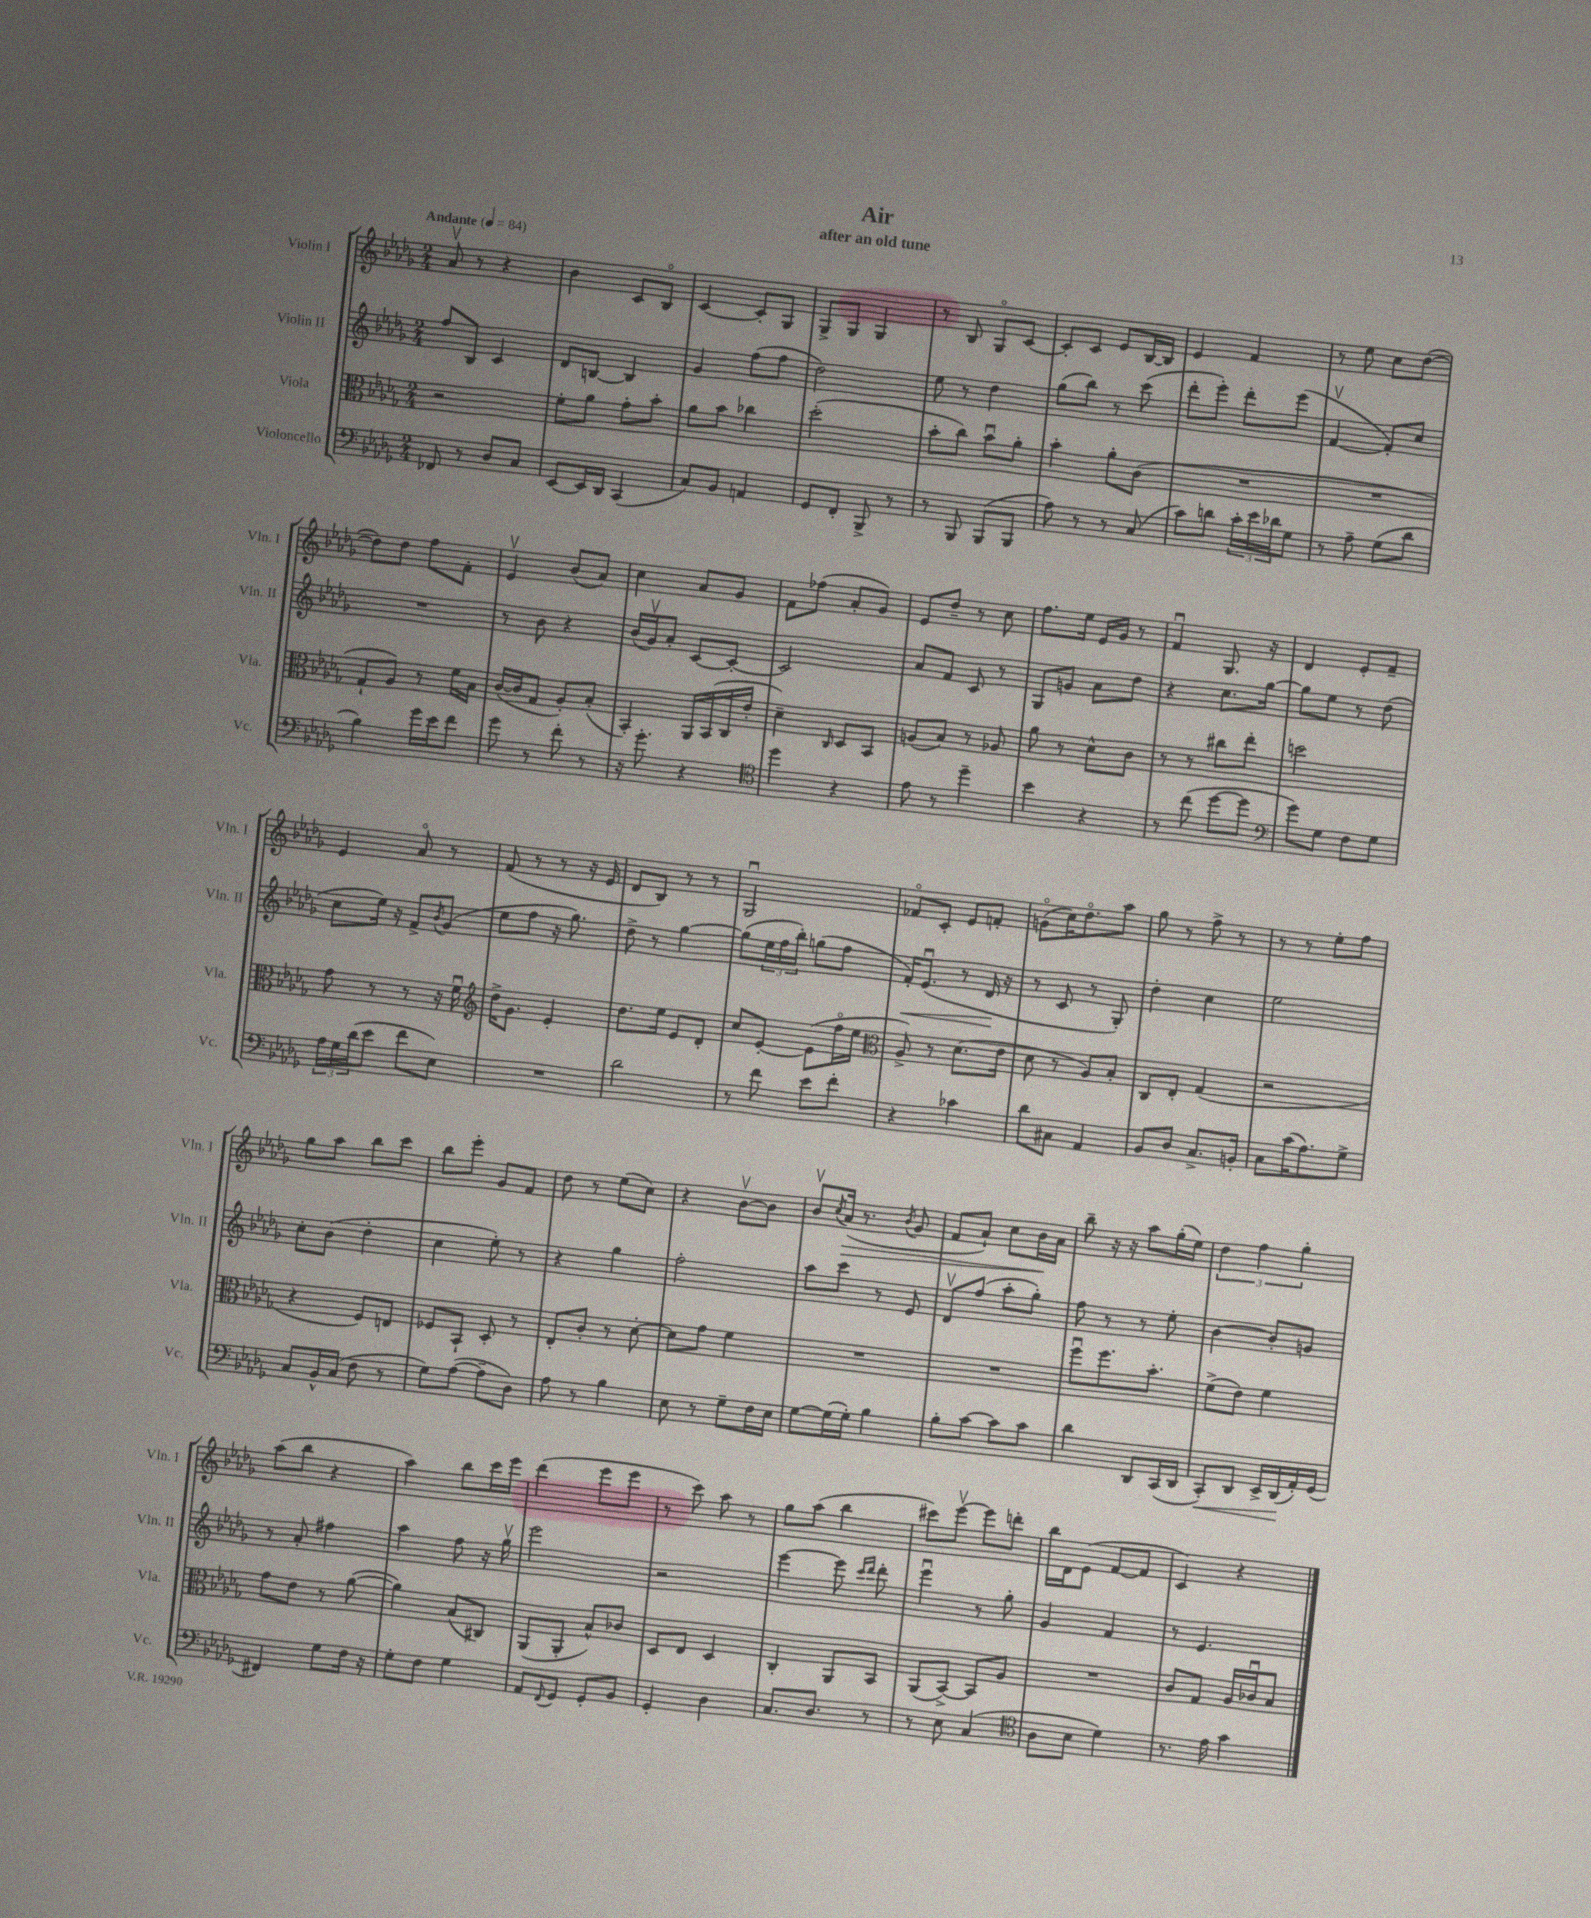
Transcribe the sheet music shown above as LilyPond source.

\header { title = "Air" subtitle = "after an old tune" }
<<
\new StaffGroup <<
\new Staff = "s0" \with { instrumentName = "Violin I" shortInstrumentName = "Vln. I" } {
    \clef treble \key des \major \numericTimeSignature \time 2/4 \tempo "Andante" 4 = 84
    aes'8\upbow r8 r4 |
    bes'4 c'8 bes8\flageolet |
    c'4~ c'8-. ges8 |
    ges8-> ges8 ges4 |
    r8 bes8 ges8\flageolet c'8~ |
    c'8-. c'8 ees'8 bes16~ bes16 |
    ees'4 f'4 |
    r8 ees''8 c''8 des''8~( |
    des''8) des''8 f''8 f'8-. |
    ees'4\upbow bes'8( aes'8) |
    c''4 aes'8 ges'8 |
    f'8 fes''8( aes'8-. ges'8) |
    ees'8 des''8-- r8 c''8 |
    f''8. ees''16 ees'16 ges'16 r8 |
    f'4\downbow ges8. r16 |
    des'4 ees'8-. f'8-- |
    ees'4 aes'8\flageolet r8 |
    f'8( r8 r8 r16 ees'16 |
    des'8 bes8) r8 r8 |
    ges2\downbow |
    fes'8\flageolet c'8-. ees'8 f'8-. |
    g'8\flageolet( c''16) des''8.\flageolet aes''8 |
    ges''8 r8 f''8-> r8 |
    r8 r8 ees''8-. f''8 |
    ges''8 aes''8 bes''8 c'''8 |
    bes''8 ees'''8-. ges'8 f'8 |
    des''8 r8 ees''8( c''8) |
    r4 bes'8~\upbow bes'8 |
    bes'8\upbow \acciaccatura { c''8 } aes'16\>( r8. \acciaccatura { bes'8 } ges'8 |
    f'8 aes'8-!) c''8 bes'16\! aes'16 |
    bes''8-- r16 r16 aes''8 ges''16-.( ees''16) |
    \tuplet 3/2 { des''4 f''4 ges''4-. } |
    aes''8( bes''8 r4 |
    aes''4) bes''8 c'''16 ees'''16 |
    des'''4( ees'''8 ees'''8 |
    r8 c'''8) aes''8 r8 |
    ges''8 aes''8( bes''4 |
    cis'''8) ees'''8~\upbow ees'''8 d'''8-. |
    bes''16 des'16 ees'8( f'8~ f'8 |
    c'4) r4 \bar "|." |
}
\new Staff = "s1" \with { instrumentName = "Violin II" shortInstrumentName = "Vln. II" } {
    \clef treble \key des \major \numericTimeSignature \time 2/4
    f''8 bes8 c'4 |
    des'8 b8~ b4 |
    ges'4 f''8( f''8 |
    des''2) |
    ees''8 r8 des''4 |
    ges''8( bes''8) r8 c'''8( |
    des'''8-. ees'''8-.) des'''8-. ees'''8( |
    f'4~\upbow f'8-.) c''8 |
    R2 |
    r8 bes'8 r4 |
    bes'16( ges'16\upbow) aes'8-. c'8~ c'8~-. |
    c'2 |
    aes'8 f'8 c'8 r8 |
    ges8 g'8 aes'8 des''8 |
    r4 c''8. ges''16~ |
    ges''8 ees''8 r8 des''8( |
    c''8 ees''16) r16 f'8-> \acciaccatura { bes'8 } ges'8( |
    ees''8 f''8 r16 ges''8.) |
    des''8-> r8 ges''4~ |
    ges''8( \tuplet 3/2 { ees''16 f''16 bes''16-.) } g''8( f''8 |
    f'16-.\<) ees'8.\downbow( r8 des'16\! r16 |
    r8 c'8 r8 ges8-.) |
    des''4-. c''4 |
    ees''2 |
    c''8-. bes'8( des''4-. |
    c''4 ees''8-.) r8 |
    r4 ges''4 |
    f''2-. |
    aes''8 c'''8 r8 ees'8 |
    des'8\upbow f''8( aes''8-. ges''8-.) |
    f''8 r8 r8 ees''8-. |
    bes'4~ bes'8-. g'8 |
    r8 aes'8-. fis''4 |
    aes''4 f''8 r16 ges''16\upbow |
    ees'''2 |
    r2 |
    ees'''4~ ees'''8 \grace { c'''16 des'''16 } des'''8-. |
    ees'''4\downbow r8 ges''8-. |
    ges'4 f'4 |
    r8 ees'4. \bar "|." |
}
\new Staff = "s2" \with { instrumentName = "Viola" shortInstrumentName = "Vla." } {
    \clef alto \key des \major \numericTimeSignature \time 2/4
    r2 |
    f'8-. aes'8 ges'8-. bes'8-. |
    aes'8 bes'8 ces''4 |
    des''2-.( |
    bes'8-. c''8) bes'8\downbow aes'8-. |
    bes'4-. aes'8-. c'8( |
    R2 |
    R2 |
    ges8-! aes8) r8 f'16 bes16 |
    c'16~( c'16 ges8 aes8-.) bes8-.( |
    bes,4-.) aes,16 bes,16( c16 ees'16-. |
    des'4--) \grace { c16 } des8 bes,8 |
    a8( bes8) r8 aes8 |
    aes'8 r8 des'8-^ c'8 |
    r8 r8 cis''8 ees''8-. |
    d''2 |
    ges'8 r8 r8 r16 f'16\downbow |
    \clef treble des''16-> ges'8. ees'4-. |
    des''8. ees''16 ees'8 des'8-. |
    c''8 ees'8~-. ees'8( f''16\flageolet ees''16 |
    \clef alto aes8->) r8 des'8.( ees'16 |
    des'8 r8 aes8) bes8-. |
    c8 ees8-. ges4( |
    r2 |
    r4 f8) e8 |
    fes8 bes,8-! des8-. r8 |
    ees8-. c'8-. r8 des'8~-. |
    des'8 ges'8 f'4 |
    R2 |
    R2 |
    f''8\downbow f''8. bes'8.-. |
    f'8->( ees'8) f'4 |
    ges'8 ees'8 r8 aes'8~( |
    aes'4) bes8( cis8) |
    aes,8( aes,8-. bes8-^) ces'8 |
    des8 ees8 des4 |
    c4-. aes,8 bes,8 |
    aes,8( bes,8~->) bes,8 aes8 |
    R2 |
    c'8 ges8 aes16 ces'16\downbow bes8 \bar "|." |
}
\new Staff = "s3" \with { instrumentName = "Violoncello" shortInstrumentName = "Vc." } {
    \clef bass \key des \major \numericTimeSignature \time 2/4
    fes,8 r8 des8 c8 |
    ees,8~ ees,16 des,16 c,4( |
    c8) bes,8 a,4 |
    ges,8 f,8-. bes,,8-> r8 |
    r8 bes,,8 bes,,8( bes,,8 |
    aes8) r8 r8 c8( |
    c'8) d'8 \tuplet 3/2 { c'16-. ees'16 des'16 } ges8 |
    r8 aes8-- ges8( des'8 |
    bes4) ges'16 ees'16 f'8 |
    ges'8 r8 f'8-. r8 |
    r16 ges'8.-. r4 |
    \clef tenor des''4 r4 |
    ees'8 r8 des''4-- |
    bes'4 r4 |
    r8 c''8( des''8~ des''8 |
    \clef bass ges'8) ges8 f8 ges8 |
    \tuplet 3/2 { aes16 ges16 des'16( } ees'8 f'8 ees8) |
    R2 |
    des'2 |
    r8 f'8 ees'8 f'8-. |
    r4 ces'4 |
    des'8 cis8 aes,4 |
    bes,8 des8 c8.-> b,16-. |
    c8 c'16( aes8.) ges8-> |
    c8 bes,16-^ c16( f8 r8 |
    ges8) aes8~( aes8-- des8) |
    aes8 r8 bes4 |
    ees8 r8 ges8-- f16 ees16 |
    ges8~ ges16( ges16-.) bes4 |
    bes8-. c'8~ c'8 c'8 |
    des'4 des,8 c,16( des,16 |
    c,8-.\<) des,8 ees,16-> des,16\!( aes,16-.) ges,16( |
    fis,4) ges8 f16 r16 |
    ges8-. f8 ges4 |
    aes,8 \appoggiatura { f,8 } ges,8 ges,8-. bes,8 |
    ges,4-. des4 |
    c8. des8. r8 |
    r8 ees8 c4( |
    \clef tenor aes8 bes8 des'4) |
    r8. ees'16 ges'4 \bar "|." |
}
>>
>>
\layout { \context { \Score \remove "Bar_number_engraver" } }
